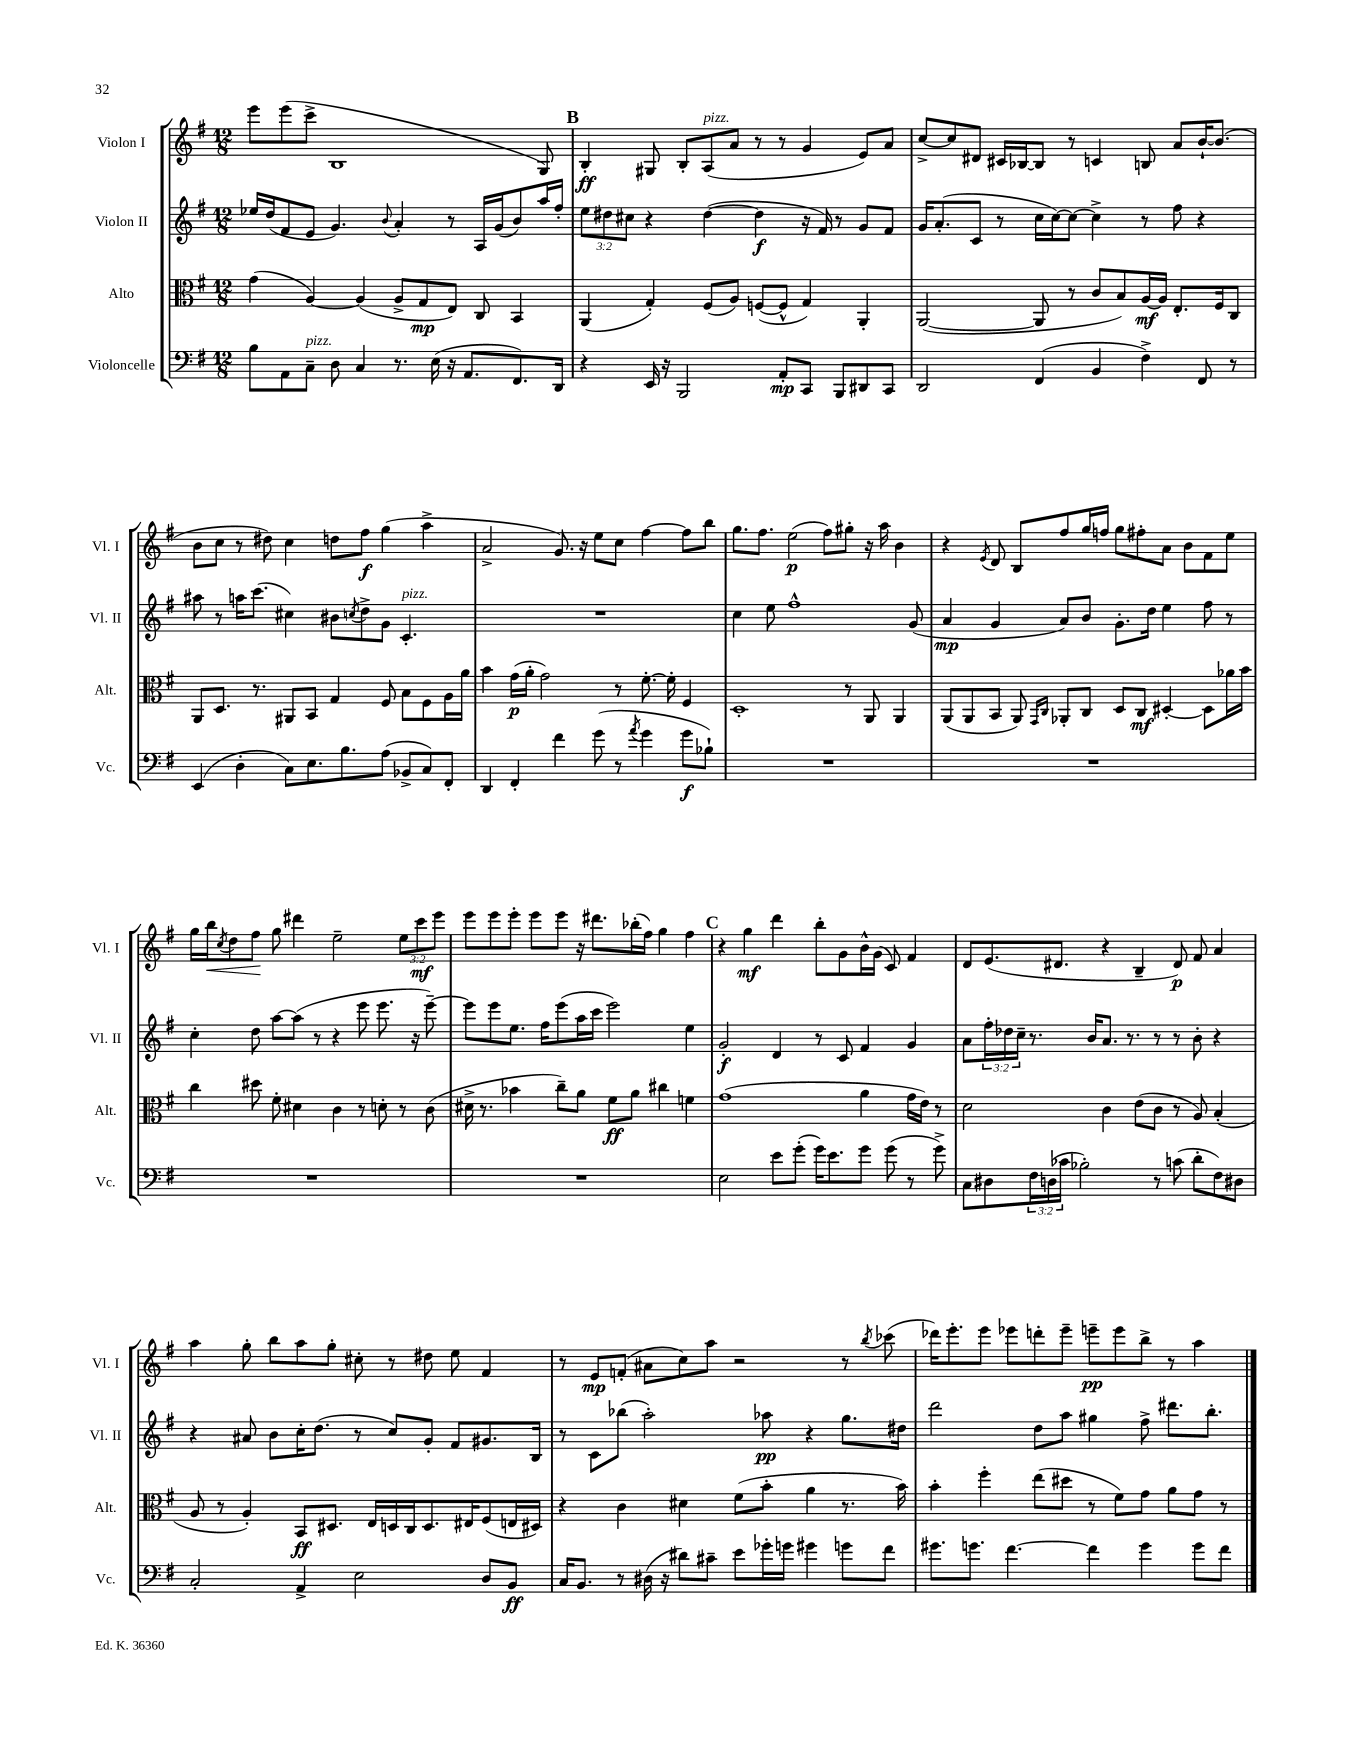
<<
\new StaffGroup <<
\new Staff = "s0" \with { instrumentName = "Violon I" shortInstrumentName = "Vl. I" } {
    \clef treble \key g \major \numericTimeSignature \time 12/8 \override Staff.TupletNumber.text = #tuplet-number::calc-fraction-text
    e'''8 e'''8( c'''8-> b1 g8) |
    \mark \markup { \bold "B" } b4-.\ff gis8 b8-. a8^\markup { \italic "pizz." }( a'8 r8 r8 g'4 e'8) a'8 |
    c''8~-> c''8 dis'8 cis'16 bes16~ bes8 r8 c'4 b8 a'8 b'16~-! b'8.( |
    b'8 c''8 r8 dis''8) c''4 d''8 fis''8\f g''4( a''4-> |
    a'2-> g'8.) r16 e''8 c''8 fis''4~ fis''8 b''8 |
    g''8. fis''8. e''2\p( fis''8) gis''8-. r16 a''16 b'4 |
    r4 \acciaccatura { e'8 } d'8 b8 fis''8 g''16 f''16 g''8 fis''8-. a'8 b'8 fis'8 e''8 |
    g''16 b''16\< \acciaccatura { c''8 } d''8 fis''8\! g''8 dis'''4 e''2-- \tuplet 3/2 { e''8 c'''8\mf e'''8 } |
    e'''8 e'''8 e'''8-. e'''8 e'''8 r16 dis'''8. bes''16-.( fis''16) g''4 fis''4 |
    \mark \markup { \bold "C" } r4 g''4\mf d'''4 b''8-. g'8 b'16-^ g'16( c'8) fis'4 |
    d'8 e'8.( dis'8. r4 b4-- dis'8\p) fis'8 a'4 |
    a''4 g''8-. b''8 a''8 g''8-. cis''8-. r8 dis''8 e''8 fis'4 |
    r8 e'8\mp f'8-.( ais'8 c''8) a''8 r2 r8 \acciaccatura { b''8 } ces'''8( |
    des'''16) e'''8.-. e'''8 ees'''8 d'''8-. ees'''8-- e'''8--\pp e'''8 b''8-> r8 a''4 \bar "|." |
}
\new Staff = "s1" \with { instrumentName = "Violon II" shortInstrumentName = "Vl. II" } {
    \clef treble \key g \major \numericTimeSignature \time 12/8 \override Staff.TupletNumber.text = #tuplet-number::calc-fraction-text
    ees''16 d''16( fis'8 e'8 g'4.) \appoggiatura { b'8 } a'4-. r8 a16 g'16( b'8) a''16 fis''16-. |
    \mark \markup { \bold "B" } \tuplet 3/2 { e''8 dis''8 cis''8 } r4 dis''4~( dis''4\f r16 fis'16) r8 g'8 fis'8 |
    g'16 a'8.-.( c'8 r8 c''16 c''16~) c''8~ c''4-> r8 fis''8 r4 |
    ais''8 r8 a''16 c'''8.( cis''4) bis'8 \acciaccatura { c''8 } d''8-> g'8 c'4.-.^\markup { \italic "pizz." } |
    R1. |
    c''4 e''8 fis''1-^ g'8( |
    a'4\mp g'4 a'8) b'8 g'8.-. d''16 e''4 fis''8 r8 |
    c''4-. d''8 a''8~ a''8( r8 r4 e'''8 e'''8. r16 e'''8~--) |
    e'''8 e'''8 e''8. fis''16 e'''8( a''16 c'''16 e'''2) e''4 |
    \mark \markup { \bold "C" } g'2-.\f d'4 r8 c'8 fis'4 g'4 |
    a'8 \tuplet 3/2 { fis''16-. des''16 c''16-- } r8. b'16 a'8. r8. r8 r8 b'8-. r4 |
    r4 ais'8 b'8 c''16-. d''8.( r8 c''8) g'8-. fis'8 gis'8. b16 |
    r8 c'8 bes''8( a''2-.) aes''8\pp r4 g''8. dis''16 |
    d'''2 d''8 a''8 gis''4 fis''8-> dis'''8. b''8.-. \bar "|." |
}
\new Staff = "s2" \with { instrumentName = "Alto" shortInstrumentName = "Alt." } {
    \clef alto \key g \major \numericTimeSignature \time 12/8
    g'4( a4~) a4( a8-> g8\mp e8) c8 b,4 |
    \mark \markup { \bold "B" } a,4( g4-.) fis8( a8) f8~( f8-^ g4) a,4-. |
    a,2~( a,8 r8 c'8 b8) a16~\mf a16 e8.-. fis16 c8 |
    a,8 d8. r8. ais,8 b,8 g4 fis8 b8 fis8 a16 a'16 |
    b'4 g'16\p( a'16-. g'2) r8 fis'8.~-. fis'16-. fis4 |
    d1-. r8 a,8 a,4 |
    a,8( a,8 b,8 a,8) \grace { g,16 c16 } aes,8-. c8 d8 c8\mf dis4~-. dis8 aes'16 b'16 |
    c''4 dis''8 fis'8-. dis'4 c'4 r8 d'8-. r8 c'8( |
    dis'16-> r8. bes'4 c''8--) a'8 fis'8\ff a'8 cis''4 f'4 |
    \mark \markup { \bold "C" } g'1( a'4 g'16 e'16) r8 |
    d'2 c'4 e'8( c'8 r8 a8) b4-.( |
    a8 r8 a4-.) b,8\ff dis8. e16 d16 c16 d8. eis16 fis8( e16 dis16) |
    r4 c'4 dis'4 fis'8( b'8-. a'4 r8. b'16) |
    b'4-. fis''4-. e''8( dis''8 r8 fis'8) g'8 a'8 g'8 r8 \bar "|." |
}
\new Staff = "s3" \with { instrumentName = "Violoncelle" shortInstrumentName = "Vc." } {
    \clef bass \key g \major \numericTimeSignature \time 12/8 \override Staff.TupletNumber.text = #tuplet-number::calc-fraction-text
    b8 a,8 c8--^\markup { \italic "pizz." } d8 c4 r8. e16( r16 a,8. fis,8.) d,16 |
    \mark \markup { \bold "B" } r4 e,16 r16 b,,2 a,8-.\mp c,8 b,,8 dis,8 c,8 |
    d,2 fis,4( b,4 fis4->) fis,8 r8 |
    e,4( d4-. c8) e8. b8. a8( bes,8-> c8) fis,8-. |
    d,4 fis,4-. fis'4 g'8( r8 \acciaccatura { a'8 } g'4 g'8\f bes8-!) |
    R1. |
    R1. |
    R1. |
    R1. |
    \mark \markup { \bold "C" } e2 e'8 g'8-.( g'16) e'8. g'8 g'8( r8 g'8->) |
    c8 dis8 \tuplet 3/2 { fis16 d16( ces'16 } bes2-.) r8 c'8( d'8-. fis8) dis8 |
    c2-. a,4-> e2 d8 b,8\ff |
    c16 b,8. r8 dis16( r16 dis'8) cis'8-- e'8 ges'16-. g'16 gis'4 g'8 fis'8 |
    gis'8. g'8. fis'4.~ fis'4 g'4 g'8 fis'8 \bar "|." |
}
>>
>>
\layout { \context { \Score \remove "Bar_number_engraver" } }
